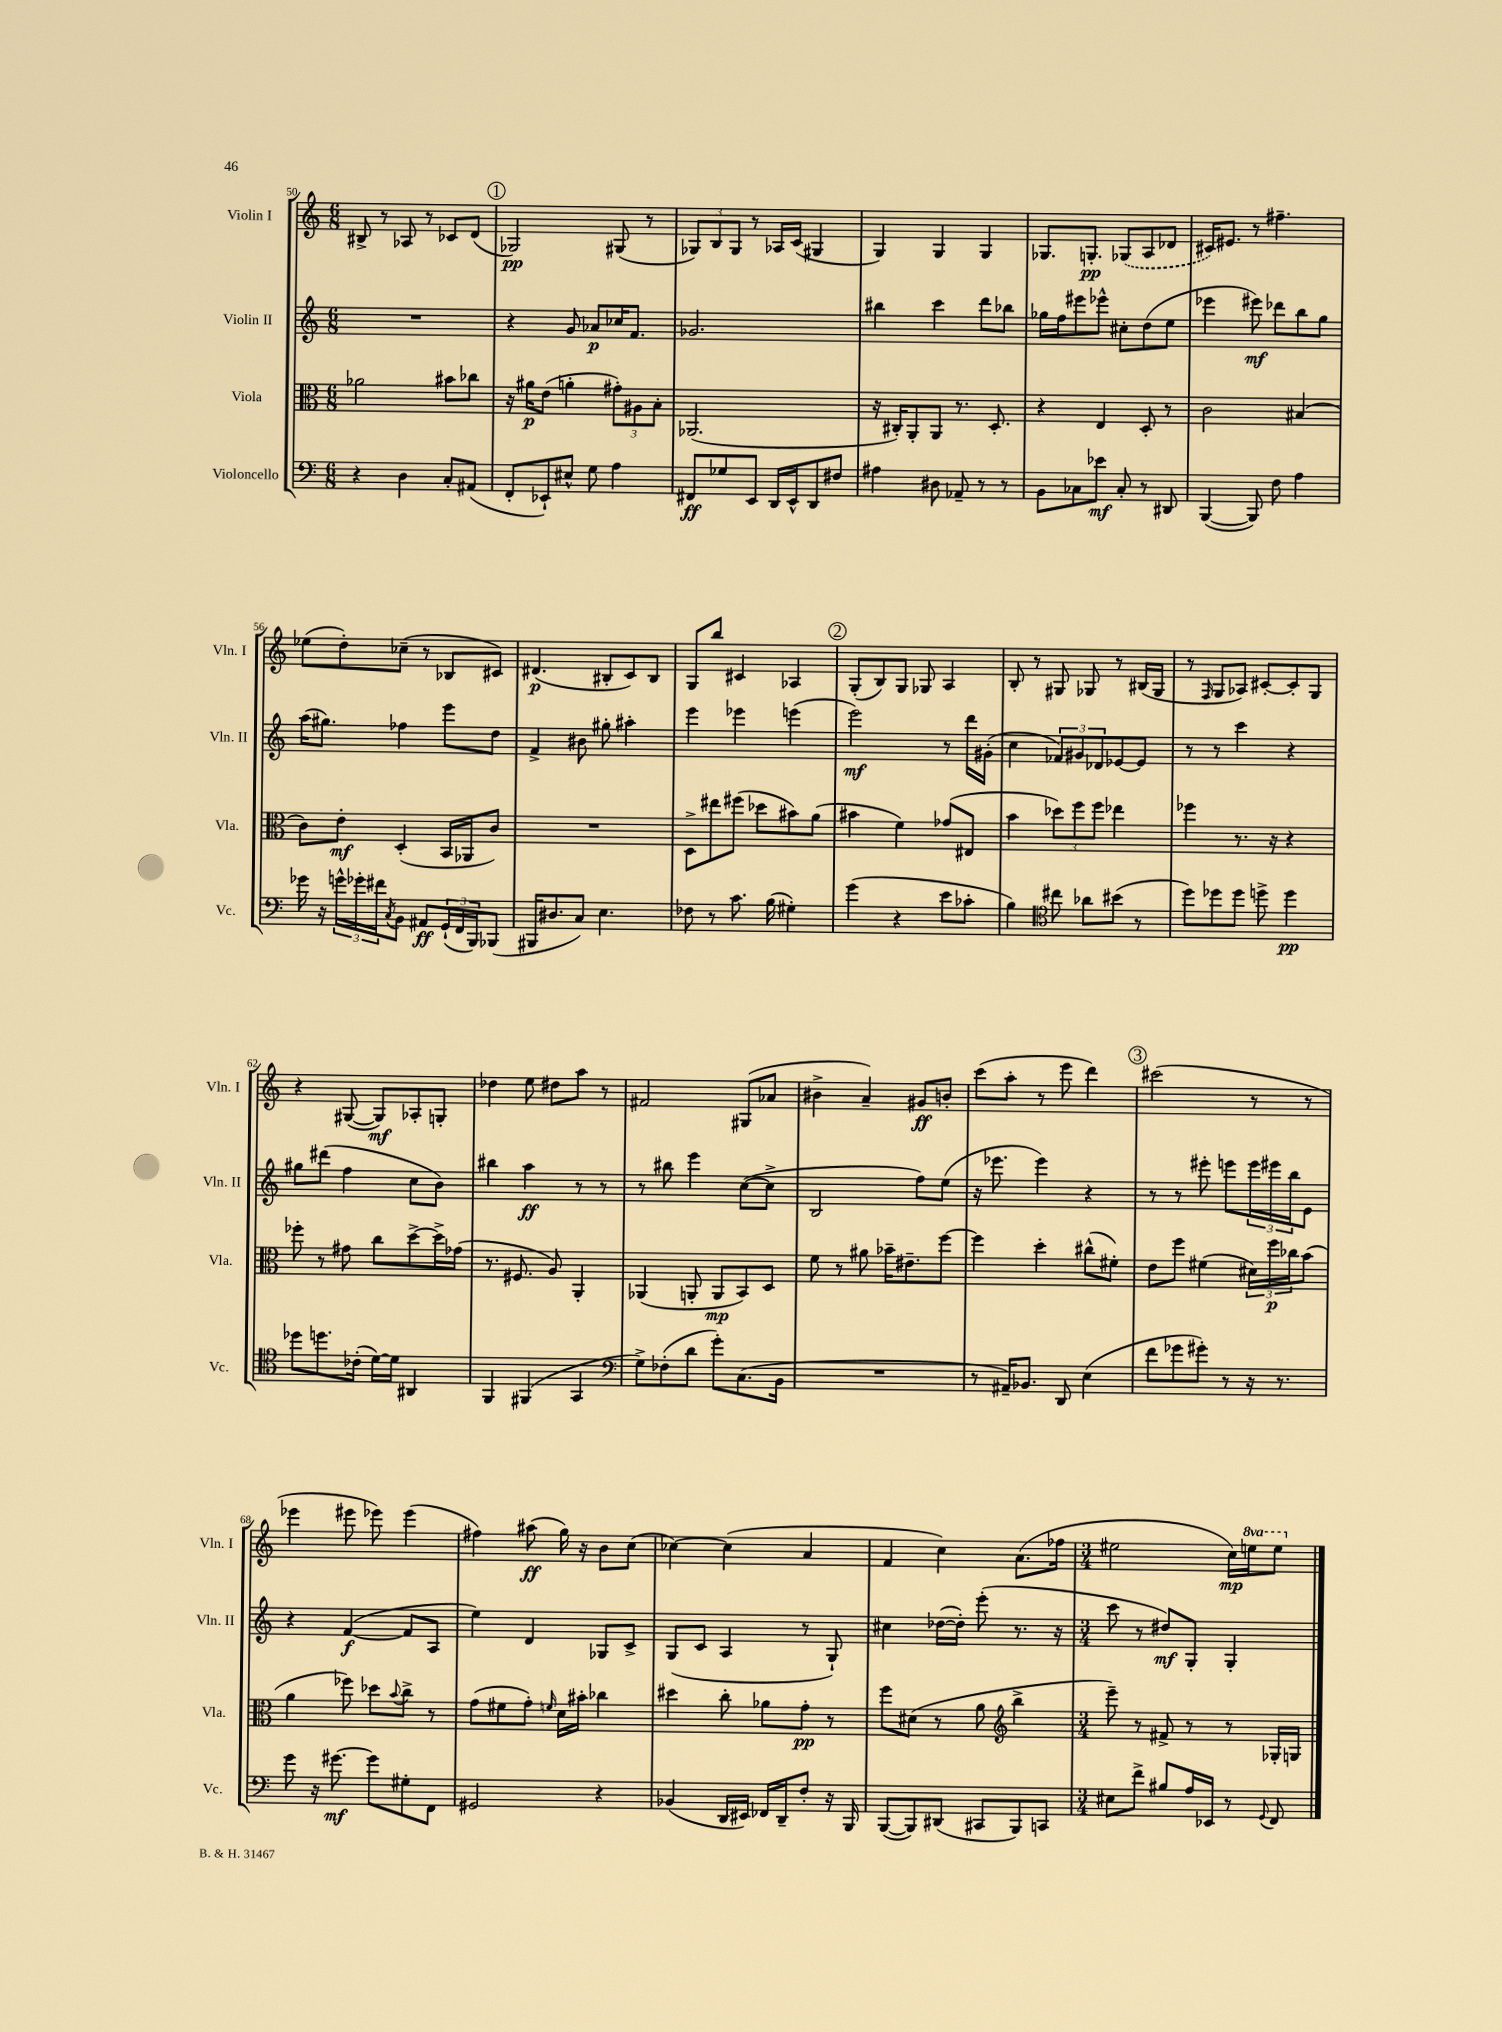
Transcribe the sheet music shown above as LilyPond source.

<<
\new StaffGroup <<
\new Staff = "s0" \with { instrumentName = "Violin I" shortInstrumentName = "Vln. I" } {
    \clef treble \key c \major \numericTimeSignature \time 6/8 \set Staff.ottavationMarkups = #ottavation-simple-ordinals
    bis8-> r8 aes8 r8 ces'8 d'8( |
    \mark \markup { \circle "1" } ges2\pp) gis8( r8 |
    \tuplet 3/2 { ges8) b8 ges8 } r8 aes16 c'16( gis4 |
    g4) g4 g4 |
    ges8. g8.-.\pp \once \slurDashed ges8( a8 des'8 |
    cis'16) eis'8. r8 fis''4.-- |
    ees''8( d''8-.) ces''8--( r8 bes8 cis'8) |
    dis'4.\p( bis8-. c'8) bis8 |
    g8 b''8 cis'4 aes4 |
    \mark \markup { \circle "2" } g8-.( b8) g8 ges8 a4 |
    b8-. r8 gis8 ges8 r8 bis16( ges16 |
    r8 \grace { f16 } g8 aes8) cis'8~-. cis'8-. g8 |
    r4 gis8~( gis8\mf) aes8-. g8-. |
    des''4 e''8 dis''8 a''8 r8 |
    fis'2 gis8( aes'8 |
    bis'4-> a'4--) gis'8\ff b'8-. |
    c'''8( a''8-. r8 e'''8 d'''4) |
    \mark \markup { \circle "3" } cis'''2( r8 r8 |
    ees'''4 eis'''8 ees'''8) ees'''4( |
    fis''4) ais''8\ff( g''16) r16 b'8 c''8( |
    ces''4~) ces''4( a'4 |
    f'4 c''4) a'8.( fes''16 |
    \numericTimeSignature \time 3/4 eis''2 c''16\mp) \ottava #1 e'''!16 e'''8 \ottava #0 \bar "|." |
}
\new Staff = "s1" \with { instrumentName = "Violin II" shortInstrumentName = "Vln. II" } {
    \clef treble \key c \major \numericTimeSignature \time 6/8
    R2. |
    \mark \markup { \circle "1" } r4 g'8 aes'8\p ces''16 f'8. |
    ges'2. |
    bis''4 c'''4 d'''8 bes''8 |
    ges''16 f''16 eis'''8 ees'''8-^ cis''8-. d''8( e''8 |
    ees'''4 eis'''8\mf) des'''8 b''8 g''8 |
    a''16( gis''8.) fes''4 e'''8 d''8 |
    f'4-> bis'8 gis''8-. ais''4-. |
    e'''4 ees'''4 e'''4( |
    \mark \markup { \circle "2" } e'''2\mf) r8 d'''16 gis'16-.( |
    c''4 \tuplet 3/2 { fes'8) gis'8 des'8 } ees'8~ ees'8 |
    r8 r8 c'''4 r4 |
    gis''8 dis'''8( f''4 c''8 b'8) |
    bis''4 a''4\ff r8 r8 |
    r8 bis''8 e'''4 c''8~( c''8-> |
    b2 f''8) e''8( |
    r16 ees'''8. ees'''4) r4 |
    \mark \markup { \circle "3" } r8 r8 eis'''8-. e'''8 \tuplet 3/2 { e'''16 eis'''16 b''16 } e'8 |
    r4 f'4~\f( f'8 a8 |
    e''4) d'4 ges8 c'8-> |
    g8( c'8 a4 r8 g8-!) |
    cis''4 des''16~( des''16-.) e'''8-.( r8. r16 |
    \numericTimeSignature \time 3/4 c'''8 r8 dis''8\mf) g8-. g4-. \bar "|." |
}
\new Staff = "s2" \with { instrumentName = "Viola" shortInstrumentName = "Vla." } {
    \clef alto \key c \major \numericTimeSignature \time 6/8
    aes'2 bis'8 ces''8 |
    \mark \markup { \circle "1" } r16 ais'16\p e'8( a'4-. \tuplet 3/2 { gis'8-.) ais8 b8-. } |
    aes,2.( |
    r16 cis16-.) a,8-. a,8 r8. d8.-. |
    r4 e4 d8-. r8 |
    c'2 bis4( |
    c'8) e'8-.\mf d4-.( b,16 aes,16 c'8) |
    R2. |
    d8-> eis''8 fis''8( des''8 bis'8) a'8( |
    \mark \markup { \circle "2" } bis'4 f'4) ges'8( eis8 |
    b'4 \tuplet 3/2 { des''8) f''8 f''8 } ees''4 |
    fes''4 r8. r16 r4 |
    fes''8-. r8 gis'8 c''8 d''8~-> d''16-> ges'16( |
    r8. fis8. a8) a,4-. |
    aes,4( a,8-. a,8\mp b,8) d8 |
    f'8 r8 ais'8 bes'16-- eis'8.-- f''8~ |
    f''4 d''4-. cis''8-^( fis'8-.) |
    \mark \markup { \circle "3" } e'8 f''8 fis'4( \tuplet 3/2 { dis'16) f''16\p ces''16 } b'8( |
    a'4 fes''8) des''8 \appoggiatura { b'8 } c''8-> r8 |
    g'8( fis'8 g'8-.) \grace { f'16 } d'16 bis'16-. ces''4 |
    dis''4 c''8-. aes'8 g'8-.\pp r8 |
    f''8 dis'8( r8 a'8 \clef treble b''4-> |
    \numericTimeSignature \time 3/4 e'''8--) r8 fis'8-> r8 r8 ges16-. g16 \bar "|." |
}
\new Staff = "s3" \with { instrumentName = "Violoncello" shortInstrumentName = "Vc." } {
    \clef bass \key c \major \numericTimeSignature \time 6/8
    r4 d4 c8-. ais,8( |
    \mark \markup { \circle "1" } f,8-. ees,8-!) eis8-^ g8 a4 |
    fis,8\ff ges8 e,8 d,16 e,16-^ d,8 fis8 |
    ais4 dis8 aes,8-- r8 r8 |
    b,8 ces8 ees'8\mf ces8-. r8 dis,8 |
    b,,4~( b,,8) f8 a4 |
    ges'16 r16 \tuplet 3/2 { g'16-^ ges'16-. fis'16 } \acciaccatura { c8 } b,8 ais,8\ff \tuplet 3/2 { g,16-!( f,16 b,,16) } bes,,8( |
    bis,,16 dis8. c8) e4. |
    fes8 r8 c'8. b16( gis4-.) |
    \mark \markup { \circle "2" } g'4( r4 e'8 ces'8-. |
    b4) \clef tenor cis''8 aes'8 bis'8( r8 |
    d''8) des''8 des''8 d''8-> d''4\pp |
    des''8 d''8. ces'16-.( d'16~) d'16 ais,4 |
    f,4 fis,4( g,4 |
    \clef bass g8->) fes8-.( d'8 g'8-.) c8.( b,16 |
    R2. |
    r8 ais,16--) bes,8. d,8 e4( |
    \mark \markup { \circle "3" } f'8 ges'8 gis'8-.) r8 r16 r8. |
    g'8 r16 gis'8.~\mf gis'8 gis8-. f,8 |
    gis,2 r4 |
    bes,4( d,16 eis,16) fes,16 d,16-- f8-. r16 b,,16 |
    b,,8~( b,,8) dis,8( cis,8 b,,8) c,8 |
    \numericTimeSignature \time 3/4 eis8 f'8-> bis8 a16 ees,16 r8 \appoggiatura { g,8 } f,8 \bar "|." |
}
>>
>>
\layout { \context { \Score currentBarNumber = #50 } }
